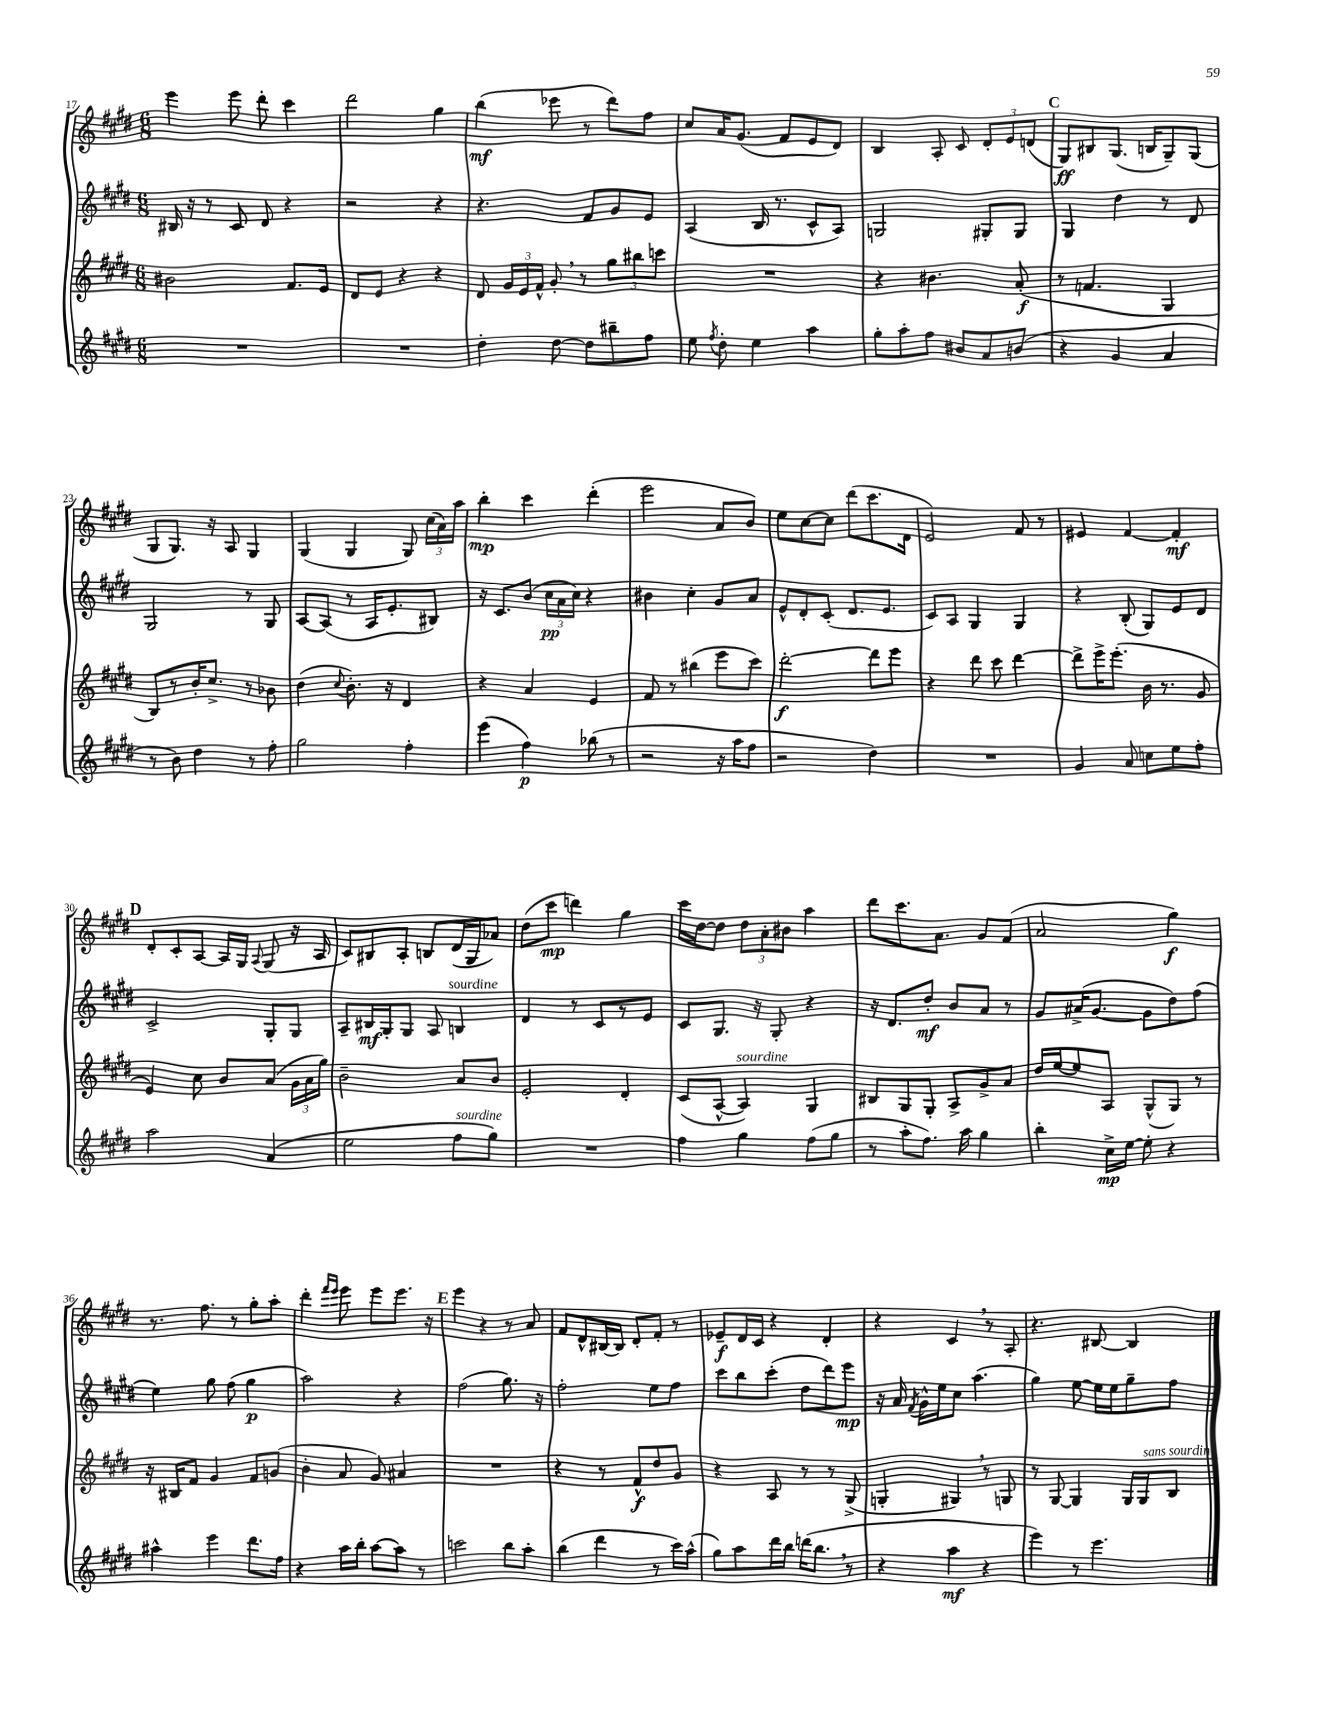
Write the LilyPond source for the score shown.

<<
\new StaffGroup <<
\new Staff = "s0" {
    \clef treble \key e \major \numericTimeSignature \time 6/8
    \autoBeamOff e'''4 e'''8 dis'''8-. cis'''4 |
    dis'''2 gis''4 |
    b''4\mf( ees'''8 r8 dis'''8[) fis''8] |
    cis''8[ a'16 gis'8.]( fis'8[ e'8 dis'8]) |
    b4 a8-. cis'8 \tuplet 3/2 { dis'8[-. e'8 d'8]( } |
    \mark \markup { \bold "C" } gis8[\ff) bis8 gis8.]( b16[ gis8--) gis8]( |
    gis8[ gis8.]) r16 a8 gis4 |
    gis4( gis4 gis8) \tuplet 3/2 { cis''16[( a'16) a''16] } |
    b''4-.\mp cis'''4 dis'''4-.( |
    e'''2 a'8[ b'8]) |
    e''8[ cis''8~ cis''8] dis'''8[( cis'''8. dis'16] |
    e'2) fis'8 r8 |
    eis'4 fis'4~ fis'4-.\mf |
    \mark \markup { \bold "D" } dis'8[-. cis'8-. a8]~ a16[ gis16] \appoggiatura { a8 } gis8( r16 a16 |
    cis'8[) bis8 a8]-. b8[ dis'16( gis16 aes'8]) |
    dis''8[( cis'''8]\mp d'''4) gis''4 |
    cis'''16[ dis''16~ dis''8] \tuplet 3/2 { dis''8[ a'8-. bis'8] } a''4 |
    dis'''8[ cis'''8. a'8.] gis'8[ fis'8]( |
    a'2 gis''4\f) |
    r8. fis''8. r8 gis''8[-. a''8]-. |
    dis'''4-. \grace { fis'''16[ e'''16] } e'''8 e'''8[ e'''8.] r16 |
    \mark \markup { \bold "E" } e'''4 r4 r8 a'8 |
    fis'8[ dis'8-^ bis16~ bis16] dis'8[-. fis'8]-. r8 |
    ees'8[--\f dis'16 cis'16] r4 dis'4-. |
    r4 cis'4 \breathe r8 a8-. |
    r4. bis8~ bis4 \bar "|." |
}
\new Staff = "s1" {
    \clef treble \key e \major \numericTimeSignature \time 6/8
    \autoBeamOff bis16 r16 r8 cis'8 dis'8 r4 |
    r2 r4 |
    r4. fis'8[ gis'8 e'8] |
    a4( b16 r8. cis'8[-^ a8]) |
    g2 gis8[-. gis8] |
    \mark \markup { \bold "C" } gis4 dis''4 r8 dis'8 |
    gis2 r8 gis8 |
    a8[~ a8]( r8 a16[ e'8.-. bis8]) |
    r16 cis'8.[ b'8]( \tuplet 3/2 { cis''16[\pp a'16 cis''16]) } r4 |
    bis'4 cis''4-. gis'8[ a'8] |
    e'8[-^ dis'8-. cis'8]-.( dis'8.[ e'8.] |
    cis'8[) a8] gis4 gis4 |
    r4 b8-.( gis8[) e'8 dis'8] |
    \mark \markup { \bold "D" } cis'2-> gis8[-. gis8] |
    a8[-- bis16\mf gis16-. gis8] a8 b4^\markup { \italic "sourdine" } |
    dis'4 r8 cis'8[ r8 e'8] |
    cis'8[ gis8.] r16 gis8-. r4 |
    r16 dis'8.[ dis''8]-.\mf b'8[ a'8] r8 |
    gis'8[ ais'16->( gis'8.]~ gis'8[ dis''8) fis''8]( |
    e''4) gis''8 fis''8( gis''4\p |
    a''2) r4 |
    \mark \markup { \bold "E" } fis''2( gis''8.) r16 |
    fis''2-. e''8[ fis''8] |
    cis'''8[ b''8 cis'''8]-.( dis''8[ dis'''8) e'''8]\mp |
    r16 a'16 \acciaccatura { fis'8 } gis'16[-^ e''16 cis''8] a''4.( |
    gis''4) e''8~ e''16[ e''16 gis''8-- fis''8] \bar "|." |
}
\new Staff = "s2" {
    \clef treble \key e \major \numericTimeSignature \time 6/8
    \autoBeamOff bis'2 fis'8.[ e'16] |
    dis'8[ e'8] r4 r4 |
    dis'8 \tuplet 3/2 { gis'16[ e'16 fis'16]-^ } gis'8-. \breathe r8 \tuplet 3/2 { gis''8[ bis''8 c'''8] } |
    R2. |
    r4 bis'4. a'8-.\f( |
    \mark \markup { \bold "C" } r8 f'4. gis4 |
    b8[) r8 b'16-. cis''8.]-> r8 bes'8 |
    dis''4( \appoggiatura { cis''8 } b'8.-.) r16 dis'4 |
    r4 a'4 e'4 |
    fis'8 r8 bis''4( e'''8[ cis'''8]) |
    dis'''2~-.\f dis'''8[ e'''8] |
    r4 dis'''8 cis'''8 dis'''4~ |
    dis'''8[-> e'''16-> e'''8.]-.( b'16 r8. gis'8 |
    \mark \markup { \bold "D" } e'4) cis''8 b'8[ a'8]( \tuplet 3/2 { gis'16[ a'16 gis''16]) } |
    b'2-- a'8[ b'8] |
    e'2-. dis'4-. |
    cis'8[( a8]~-^ a4^\markup { \italic "sourdine" }) gis4 |
    bis8[ gis8 gis8]-. a8[-> gis'8-> a'8] |
    dis''16[ e''16~ e''8 a8] gis8[-^( gis8]) r8 |
    r16 bis16[ fis'8] gis'4 fis'8[ g'8]( |
    b'4-. a'8 gis'8) ais'4 |
    \mark \markup { \bold "E" } R2. |
    r4 r8 fis'8[-^\f dis''8 gis'8] |
    r4 a8 r8 r8 gis8->( |
    g4-. gis4) \breathe r8 g8 |
    r8 gis8~ gis4 gis16[ gis16^\markup { \italic "sans sourdine" } b8] \bar "|." |
}
\new Staff = "s3" {
    \clef treble \key e \major \numericTimeSignature \time 6/8
    \autoBeamOff R2. |
    R2. |
    dis''4-. dis''8~ dis''8[ bis''8-- fis''8] |
    e''8 \acciaccatura { fis''8 } dis''8-. e''4 a''4 |
    gis''8[-. a''8-. fis''8] bis'8[ a'8 b'8]( |
    \mark \markup { \bold "C" } r4 gis'4 a'4 |
    r8 b'8) dis''4 r8 fis''8-. |
    gis''2 fis''4-. |
    e'''4( fis''4\p) bes''8( r8 |
    r2 r16 a''16[ fis''8] |
    r2 dis''4) |
    R2. |
    gis'4 a'8 c''8[ e''8 fis''8]-. |
    \mark \markup { \bold "D" } a''2 a'4( |
    e''2 fis''8[^\markup { \italic "sourdine" } gis''8]) |
    R2. |
    fis''4 gis''4 fis''8[( gis''8] |
    r8 a''8[-. fis''8.]) a''16 gis''4 |
    b''4-. cis''16[->\mp e''16]~ e''8-. r4 |
    ais''4-^ e'''4 dis'''8.[ fis''16] |
    r4 a''16[ b''16]-. a''8[~ a''8] r8 |
    \mark \markup { \bold "E" } c'''2 b''8[ a''8]-. |
    b''4( dis'''4 r8 cis'''16[) a''16]-^( |
    gis''8[) a''8 dis'''16 b''16] d'''16[( b''8.] \breathe r8 |
    r4 a''4\mf r4 |
    e'''4) r8 e'''4. \bar "|." |
}
>>
>>
\layout { \context { \Score currentBarNumber = #17 } }
